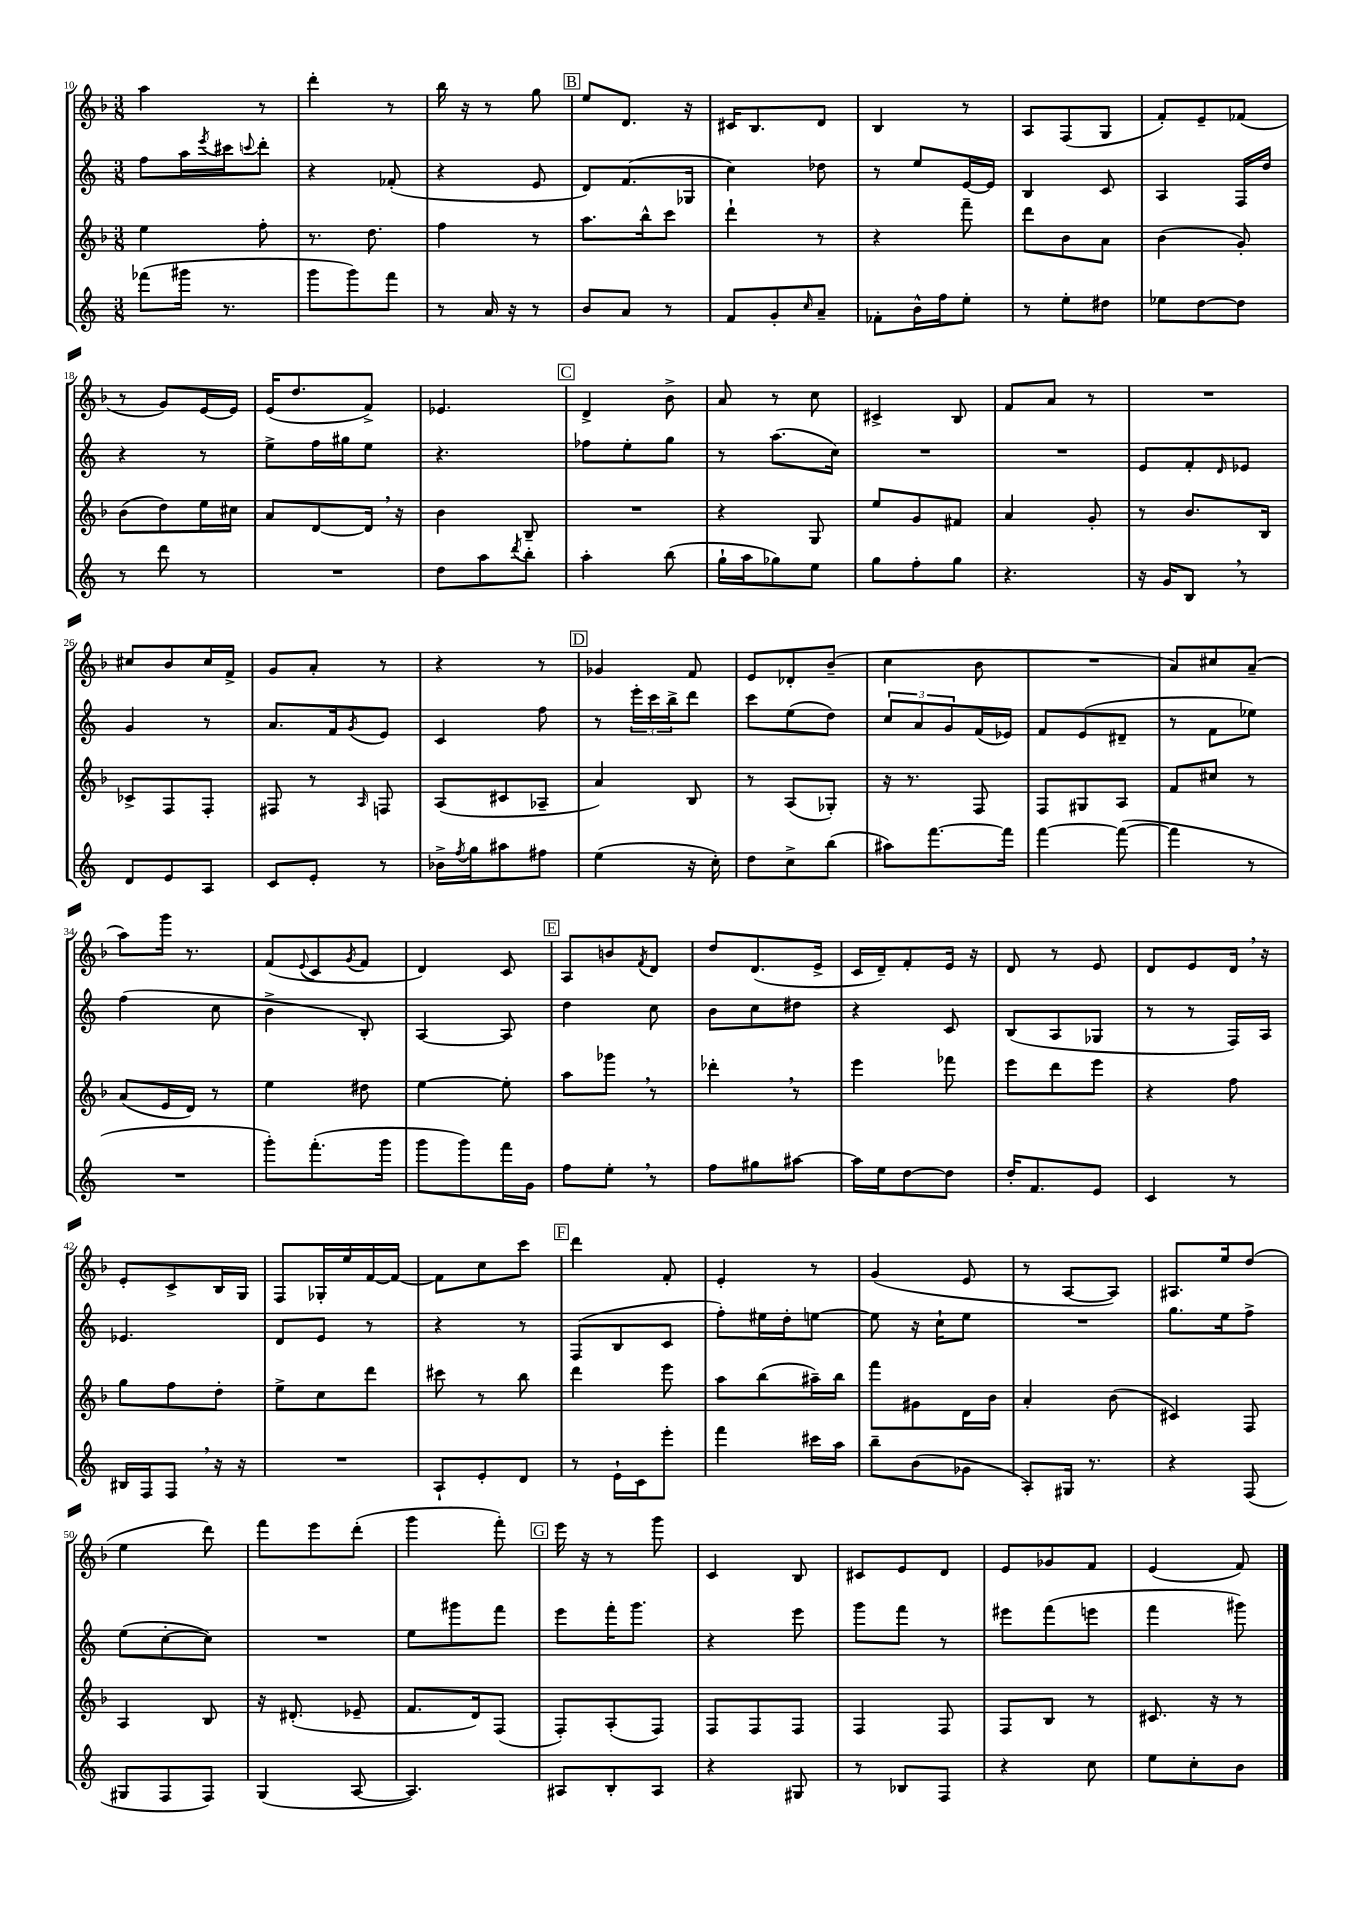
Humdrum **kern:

**kern	**kern	**kern	**kern
*part4	*part3	*part2	*part1
*staff4	*staff3	*staff2	*staff1
*clefG2	*clefG2	*clefG2	*clefG2
*k[]	*k[b-]	*k[]	*k[b-]
*M3/8	*M3/8	*M3/8	*M3/8
=10	=10	=10	=10
(8fff-X\L	4ee\	8ff\L	4aa\
16ggg#X\Jk	.	16aa\L	.
.	.	8qeee/	.
8.r	.	16ccc#X\J	.
.	.	8qqcccn/	.
.	8ff'\	8ddd'\J	8r
=11	=11	=11	=11
8ggg\L	8.r	4r	4ddd'\
8ggg\)	.	.	.
.	8.dd\	.	.
8fff\J	.	(8f-X'/	8r
=12	=12	=12	=12
8r	4ff\	4r	16bb-\
.	.	.	16r
16a/	.	.	8r
16r	.	.	.
8r	8r	8e/	8gg\
!!LO:REH:place=s1:t=B
=13	=13	=13	=13
8b/L	8.aa\L	8d/L)	8ee/L
8a/J	.	(8.f/	8.d/J
.	16bb-^^\k	.	.
8r	8ccc\J	.	.
.	.	16G-X/Jk	16r
=14	=14	=14	=14
8f/L	4ddd`\	4cc\)	16c#X/KL
.	.	.	8.B-/
8g'/	.	.	.
16qqcc/	.	.	.
8a~/J	8r	8dd-X\	8d/J
=15	=15	=15	=15
8f-X'\L	4r	8r	4B-/
16b^^\L	.	8ee/L	.
16ff\J	.	.	.
8ee'\J	8fff~\	[16e/L	8r
.	.	16e/JJ]	.
=16	=16	=16	=16
8r	8ddd\L	4B/	8A/L
8ee'\L	8b-\	.	(8F/
8dd#X\J	8a\J	8c/	8G/J
=17	=17	=17	=17
8ee-X\L	(4b-\	4A/	8f'/L)
[8dd\	.	.	8e~/
8dd\J]	8g'/)	16F/LL	(8f-X/J
.	.	16dd/JJ	.
!!LO:LB:g=z
=18	=18	=18	=18
8r	(8b-\L	4r	8r
8ddd\	8dd\)	.	8g/L)
8r	16ee\L	8r	[16e/L
.	16cc#X\JJ	.	16e/JJ]
=19	=19	=19	=19
4.r	8a/L	8ee^\L	(16e/KL
.	.	.	8.dd/
.	[8d/	16ff\L	.
.	.	16gg#X\J	.
.	16d,/Jk]	8ee\J	8f^/J)
.	16r	.	.
=20	=20	=20	=20
8dd\L	4b-\	4.r	4.e-X/
8aa\	.	.	.
8qddd/	.	.	.
8bb'\J	8B-~/	.	.
!!LO:REH:place=s1:t=C
=21	=21	=21	=21
4aa'\	4.r	8ff-X\L	4d^/
.	.	8ee'\	.
(8bb\	.	8gg\J	8b-^\
=22	=22	=22	=22
16gg`\LL	4r	8r	8a/
16aa\J	.	.	.
8gg-X\)	.	(8.aa\L	8r
8ee\J	8G/	.	8cc\
.	.	16cc\Jk)	.
=23	=23	=23	=23
8gg\L	8ee/L	4.r	4c#X^/
8ff'\	8g/	.	.
8gg\J	8f#X/J	.	8B-/
=24	=24	=24	=24
4.r	4a/	4.r	8f/L
.	.	.	8a/J
.	8g'/	.	8r
=25	=25	=25	=25
16r	8r	8e/L	4.r
16g/KL	.	.	.
8B,/J	8.b-/L	8f'/	.
.	.	16qqd/	.
8r	.	8e-X/J	.
.	16B-/Jk	.	.
!!LO:LB:g=z
=26	=26	=26	=26
8d/L	8c-X^/L	4g/	8cc#X/L
8e/	8F/	.	8b-/
8A/J	8F'/J	8r	16cc#/L
.	.	.	16f^/JJ
=27	=27	=27	=27
8c/L	8F#X/	8.a/L	8g/L
8e'/J	8r	.	8a'/J
.	.	16f/k	.
.	16qqA/	8qg/	.
8r	8Fn/	8e/J	8r
=28	=28	=28	=28
16b-X^\LL	(8A/L	4c/	4r
8qff/	.	.	.
16gg\J	.	.	.
8aa#X\	8c#X/	.	.
8ff#X\J	8A-X~/J	8ff\	8r
!!LO:REH:place=s1:t=D
=29	=29	=29	=29
(4ee\	4a/)	8r	4g-X/
.	.	24eee'\LL	.
.	.	24ccc\	.
.	.	24bb^\J	.
16r	8B-/	8ddd\J	8f/
16cc'\)	.	.	.
=30	=30	=30	=30
8dd\L	8r	8ccc\L	8e/L
8cc^\	(8A/L	(8ee\	8d-X'/
(8bb\J	8G-X'/J)	8dd\J)	(8b-~/J
=31	=31	=31	=31
8aa#X\L)	16r	12cc/L	4cc\
.	8.r	.	.
.	.	12a/	.
[8.fff\	.	.	.
.	.	12g/	.
.	8F/	(16f/L	8b-\
16fff\Jk]	.	16e-X/JJ)	.
=32	=32	=32	=32
[4fff\	8F/L	8f/L	4.r
.	8G#X/	(8e/	.
(8fff\_	8A/J	8d#X~/J	.
=33	=33	=33	=33
4fff\]	8f/L	8r	8a/L)
.	8cc#X/J	8f\L	8cc#X/
8r	8r	8ee-X\J)	(8a~/J
!!LO:LB:g=z
=34	=34	=34	=34
4.r	(8a/L	(4ff\	8aa\L)
.	16e/L	.	16ggg\Jk
.	16d/JJ)	.	8.r
.	8r	8cc\	.
=35	=35	=35	=35
8ggg'\L)	4ee\	4b^\	(8f/L
.	.	.	8qqe/
(8.fff'\	.	.	8c/
.	.	.	8qg/
.	8dd#X\	8B'/)	8f/J
16ggg\Jk	.	.	.
=36	=36	=36	=36
8ggg\L	[4ee\	[4A/	4d/)
8ggg\)	.	.	.
16fff\L	8ee'\]	8A/]	8c/
16g\JJ	.	.	.
!!LO:REH:place=s1:t=E
=37	=37	=37	=37
8ff\L	8aa\L	4dd\	8A/L
8ee',\J	8ggg-X,\J	.	8bn/
.	.	.	8qf/
8r	8r	8cc\	8d/J
=38	=38	=38	=38
8ff\L	4ddd-X',\	8b\L	8dd/L
8gg#X\	.	8cc\	(8.d/
[8aa#X\J	8r	8dd#X\J	.
.	.	.	16e^/Jk
=39	=39	=39	=39
16aa#\LL]	4eee\	4r	16c/LL
16ee\J	.	.	16d~/J)
[8dd\	.	.	8f'/
8dd\J]	8fff-X\	8c/	16e/Jk
.	.	.	16r
=40	=40	=40	=40
16dd'/KL	8eee\L	(8B/L	8d/
8.f/	.	.	.
.	8ddd\	8A/	8r
8e/J	8eee\J	8G-X/J	8e/
=41	=41	=41	=41
4c/	4r	8r	8d/L
.	.	8r	8e/
8r	8ff\	16F/LL)	16d,/Jk
.	.	16A/JJ	16r
!!LO:LB:g=z
=42	=42	=42	=42
16B#X/LL	8gg\L	4.e-X/	8e'/L
16F/J	.	.	.
8F,/J	8ff\	.	8c^/
16r	8dd'\J	.	16B-/L
16r	.	.	16G/JJ
=43	=43	=43	=43
4.r	8ee^\L	8d/L	8F/L
.	8cc\	8e/J	16G-X'/L
.	.	.	16ee/
.	8ddd\J	8r	[16f/
.	.	.	16f/JJ_
=44	=44	=44	=44
8A`/L	8ccc#X\	4r	8f\L]
8e'/	8r	.	8cc\
8d/J	8bb-\	8r	8ccc\J
!!LO:REH:place=s1:t=F
=45	=45	=45	=45
8r	4ddd\	(8F/L	4ddd\
16e`\LL	.	8B/	.
16c\J	.	.	.
8eee'\J	8eee\	8c/J	8f'/
=46	=46	=46	=46
4fff\	8aa\L	8ff'\L)	4e'/
.	(8bb-\	16ee#X\L	.
.	.	16dd'\J	.
16ccc#X\LL	16aa#X~\L)	[8een\J	8r
16aa\JJ	16bb-\JJ	.	.
=47	=47	=47	=47
8bb~\L	8fff\L	8ee\]	(4g/
(8b\	8g#X\	16r	.
.	.	16cc`\KL	.
8g-X\J	16d\L	8ee\J	8e/
.	16b-\JJ	.	.
=48	=48	=48	=48
8A'/L)	4a'/	4.r	8r
16G#X/Jk	.	.	[8A/L
8.r	.	.	.
.	(8b-\	.	8A/J])
=49	=49	=49	=49
4r	4c#X/)	8.gg\L	8.A#X/L
.	.	16ee\k	16ee/k
(8F/	8F/	8ff^\J	(8dd/J
!!LO:LB:g=z
=50	=50	=50	=50
8G#X/L	4A/	(8ee\L	4ee\
8F/	.	[8cc'\	.
8F/J)	8B-/	8cc\J])	8ddd\)
=51	=51	=51	=51
(4G/	16r	4.r	8fff\L
.	(8.d#X'/	.	.
.	.	.	8eee\
[8A/	8e-X~/	.	(8ddd'\J
=52	=52	=52	=52
4.A/])	8.f/L	8ee\L	4ggg\
.	.	8ggg#X\	.
.	16d/k)	.	.
.	(8F/J	8fff\J	8fff'\)
!!LO:REH:place=s1:t=G
=53	=53	=53	=53
8A#X/L	8F'/L)	8eee\L	16eee\
.	.	.	16r
8B'/	(8A'/	16fff'\K	8r
.	.	8.ggg\J	.
8A#/J	8F/J)	.	8ggg\
=54	=54	=54	=54
4r	8F/L	4r	4c/
.	8F/	.	.
8G#X/	8F/J	8eee\	8B-/
=55	=55	=55	=55
8r	4F/	8ggg\L	8c#X/L
8B-X/L	.	8fff\J	8e/
8F/J	8F/	8r	8d/J
=56	=56	=56	=56
4r	8F/L	8eee#X\L	8e/L
.	8B-/J	(8fff\	8g-X/
8cc\	8r	8eeen\J	8f/J
=57	=57	=57	=57
8ee\L	8.c#X/	4fff\	(4e/
8cc'\	.	.	.
.	16r	.	.
8b\J	8r	8ggg#X\)	8f/)
==	==	==	==
*-	*-	*-	*-
